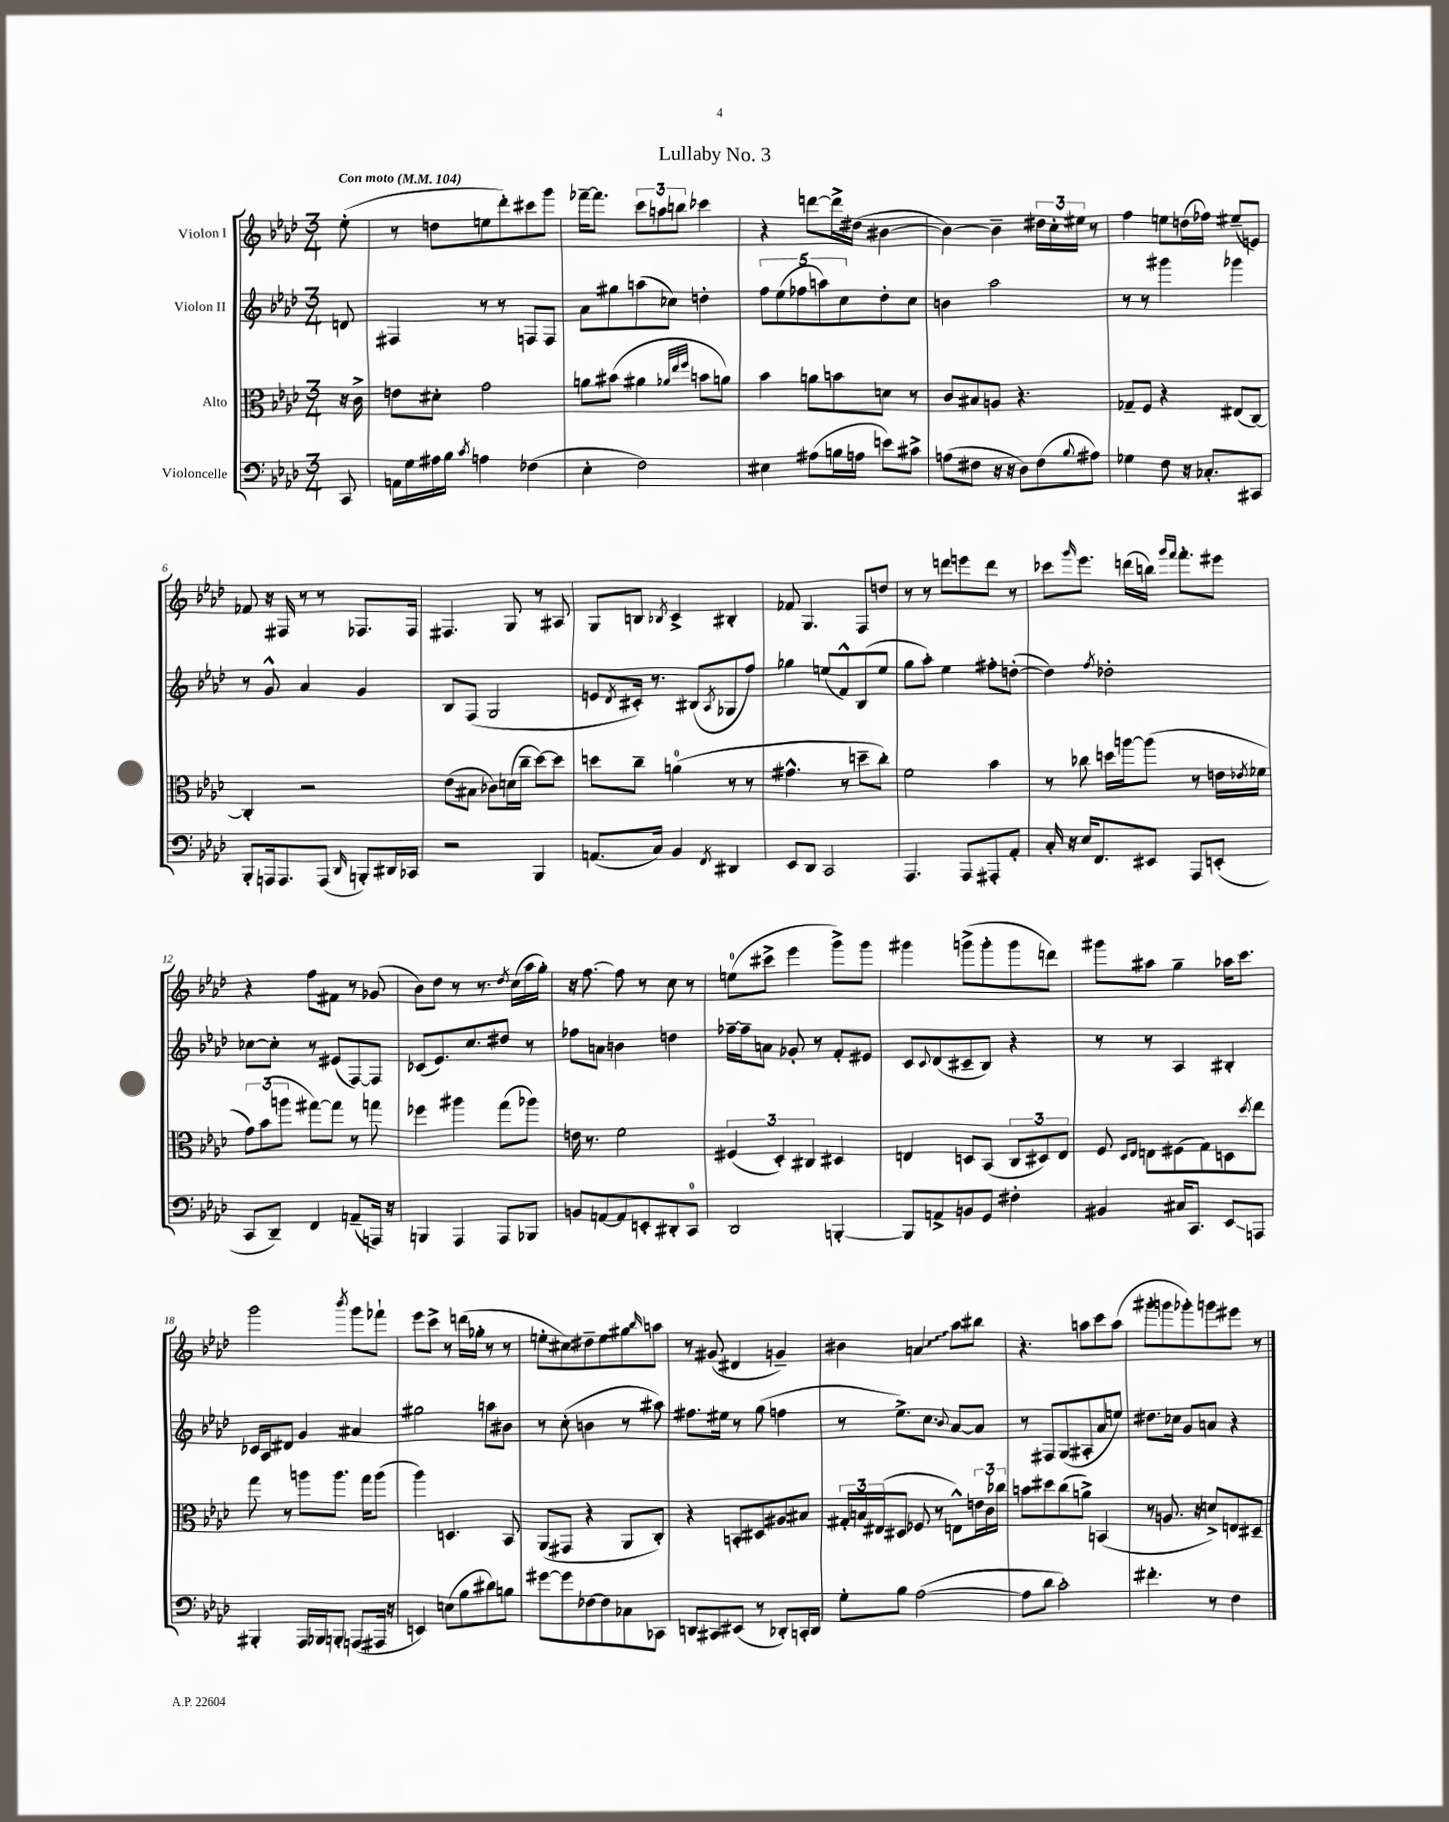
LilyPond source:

\header { title = "Lullaby No. 3" }
<<
\new StaffGroup <<
\new Staff = "s0" \with { instrumentName = "Violon I" } {
    \clef treble \key aes \major \numericTimeSignature \time 3/4 \partial 8 \tempo "Con moto" 4 = 104
    ees''8-.( |
    r8 d''8 e''8 des'''8-.) cis'''8 g'''8 |
    fes'''16~-- fes'''8. \tuplet 3/2 { c'''8 a''8 b''8 } ces'''4 |
    r4 d'''8~ d'''16-> dis''16( bis'4~ |
    bis'4~) bis'4-- \tuplet 3/2 { dis''16 c''16-. eis''16 } r8 |
    f''4 e''8 d''16( fes''16) eis''8--( e'8) |
    fes'8 r16 fis16 r8 r8 fes8. fes16 |
    fis4. g8 r8 ais8 |
    g8 b8 \acciaccatura { bes8 } c'4-> bis4-. |
    fes'8 g4. f8 d''8 |
    r8 r8 d'''8 e'''8 d'''8 r8 |
    ces'''8 \grace { g'''16 } ees'''8. d'''16( b''16) \grace { g'''16 f'''16 } f'''8.-. eis'''8 |
    r4 f''8 fis'8 r8 ges'8( |
    bes'8) des''8 r8 r8. \acciaccatura { des''8 } c''16( aes''16 g''16-.) |
    r16 f''8.~ f''8 r8 c''8 r8 |
    e''8-0( cis'''8-> ees'''4 g'''8->) g'''8 |
    gis'''4 g'''8->( g'''8-. g'''8 d'''8) |
    gis'''8 ais''8 g''4-- aes''16 c'''8. |
    g'''2 \acciaccatura { bes'''8 } g'''8 fes'''8-! |
    ees'''8 c'''8-> r8 d'''16( ges''16-. r8 r8 |
    e''8-. cis''8) dis''8-- e''8 gis''8 \grace { bes''16 } a''8 |
    r8 gis'8( dis'4 g'4--) |
    bis'4 \once \override Glissando.style = #'zigzag a'4\glissando aes''8 bis''8 |
    r4. a''8 c'''8 a''8( |
    gis'''8-. g'''8 ges'''8-.) g'''8 eis'''8 r8 \bar "|." |
}
\new Staff = "s1" \with { instrumentName = "Violon II" } {
    \clef treble \key aes \major \numericTimeSignature \time 3/4 \partial 8
    d'8 |
    fis4 r8 r8 f8 f8 |
    aes'8 gis''8 a''8( ces''8) d''4-. |
    \tuplet 5/4 { f''8 ees''8( fes''8 a''8) c''8 } des''8-. c''8 |
    b'4 aes''2 |
    r8 r8 gis'''4 ges'''4 |
    r8 g'8-^ aes'4 g'4 |
    bes8 f8( g2 |
    e'8 \acciaccatura { des'8 } cis'16-.) r8. bis8( \acciaccatura { aes8 } ges8 f''8) |
    ges''4 e''8( f'8-^) bes8( e''8 |
    g''8 aes''8-.) ees''4 fis''8-. d''8~-.( |
    d''4) \acciaccatura { f''8 } des''2-. |
    ces''8~ ces''8-. r8 eis'8( f8~) f8 |
    ces'8( ees'8.) c''8. dis''8 r8 |
    fes''8 a'8 b'4 d''4 |
    fes''16~-- fes''16-- a'8 ges'8-. r8 f'8-. eis'8 |
    c'8 \appoggiatura { c'8 } des'8( cis'8-- bes8) r4 |
    r8 r8 aes4 bis4-. |
    ces'16 aes16 dis'8 g'4 ais'4 |
    gis''2 a''8 bis'8 |
    r8 c''8-.( b'4 r8 ais''8) |
    fis''8. eis''16 r8 g''8( f''4 |
    r8 ees''8.->) c''8. \appoggiatura { bes'8 } aes'8~ aes'8 |
    r8 fis8 g8( ais8-. aes'8\glissando e''8) |
    dis''8. ces''16 g'8 a'8 r4 \bar "|." |
}
\new Staff = "s2" \with { instrumentName = "Alto" } {
    \clef alto \key aes \major \numericTimeSignature \time 3/4 \partial 8
    r16 c'16-> |
    e'8 dis'8-. g'2 |
    a'8 bis'8( ais'4 \grace { aes'32 ees''32 f''32 } b'8 a'8) |
    bes'4 a'8 b'8 d'8 r8 |
    c'8 bis8 a8 r4. |
    ges8-- f8 r4 eis8( c8~) |
    c4-. r2 |
    ees'8( bis8 ces'8) d'16( c''16-- des''8~) des''8 |
    d''8 c''8-- a'4-0( r8 r8 |
    gis'4.-^ r8 d''8-- c''8-.) |
    f'2 bes'4 |
    r8 ces''8 d''16 a''16~ a''8( r8 e'16 \acciaccatura { ees'8 } fes'16 |
    \tuplet 3/2 { g'8) bes'8( a''8 } gis''8~) gis''8 r8 g''8 |
    fes''4 ais''4 g''8( aes''8) |
    e'16 r8. f'2 |
    \tuplet 3/2 { fis4( des4-.) cis4 } dis4 |
    e4 d8 bes,8( \tuplet 3/2 { c8 dis8) e8 } |
    f8 \grace { des16 ees16 } e8 fis8( g8) d8 \acciaccatura { des''8 } ees''8 |
    g''8 r8 a''8 a''8. g''16 a''8( |
    aes''4) d4. bes,8 |
    aes,8( gis,8 r4 aes,8 c8-.) |
    r4 b,8-. dis8 ais8 bis8 |
    \tuplet 3/2 { gis16-. b16 eis16( } dis8 fes8 r8 e8-^) \tuplet 3/2 { e'16 c'16 ces''16 } |
    b'8 dis''8 c''8( a'8->) b,4( |
    r8 a8. r16 d'8->) e8 dis8-- \bar "|." |
}
\new Staff = "s3" \with { instrumentName = "Violoncelle" } {
    \clef bass \key aes \major \numericTimeSignature \time 3/4 \partial 8
    c,8 |
    a,16 g16 ais16 bes16 \acciaccatura { c'8 } a4 fes4( |
    ees4-. f2) |
    eis4 ais8( b16 a16 e'8) cis'8-> |
    a8( fis8 r16 r16 des8) fis8( \appoggiatura { bes8 } ais8) |
    ges4 f8 r16 ces8.-. cis,8 |
    bes,,8-. a,,16 a,,8. a,,8( \grace { des,16 } b,,8-.) dis,16 ces,16 |
    r2 bes,,4 |
    a,8.( c16) bes,4 \acciaccatura { f,8 } dis,4 |
    ees,8 des,8 c,2 |
    aes,,4. aes,,8 ais,,8-. aes,8-. |
    c16-. r16 ees16 f,8. eis,8 aes,,8 e,8-.( |
    c,8 des,8--) f,4 a,8--( a,,16) r16 |
    b,,4 aes,,4 aes,,8 bes,,8 |
    b,8 a,8~ a,8 e,8-. dis,8-. c,8-0 |
    des,2 b,,4~-. |
    b,,8 a,8-> b,8 g,8 fis4-. |
    bis,4 cis16 c,8. ees,8\glissando a,,8 |
    bis,,4-. aes,,16 bes,,16 b,,8-. a,,8( ais,,16 r16 |
    e,4) e8( bes8 dis'8) b8 |
    gis'8~ gis'8 fes8~ fes8 ces8 ces,8 |
    d,8 cis,8 eis,8( r8 des,8-.) c,16-. des,16 |
    g8-. bes8 aes2~( |
    aes8 des'8 c'2-.) |
    fis'4.-. r8 f4 \bar "|." |
}
>>
>>
